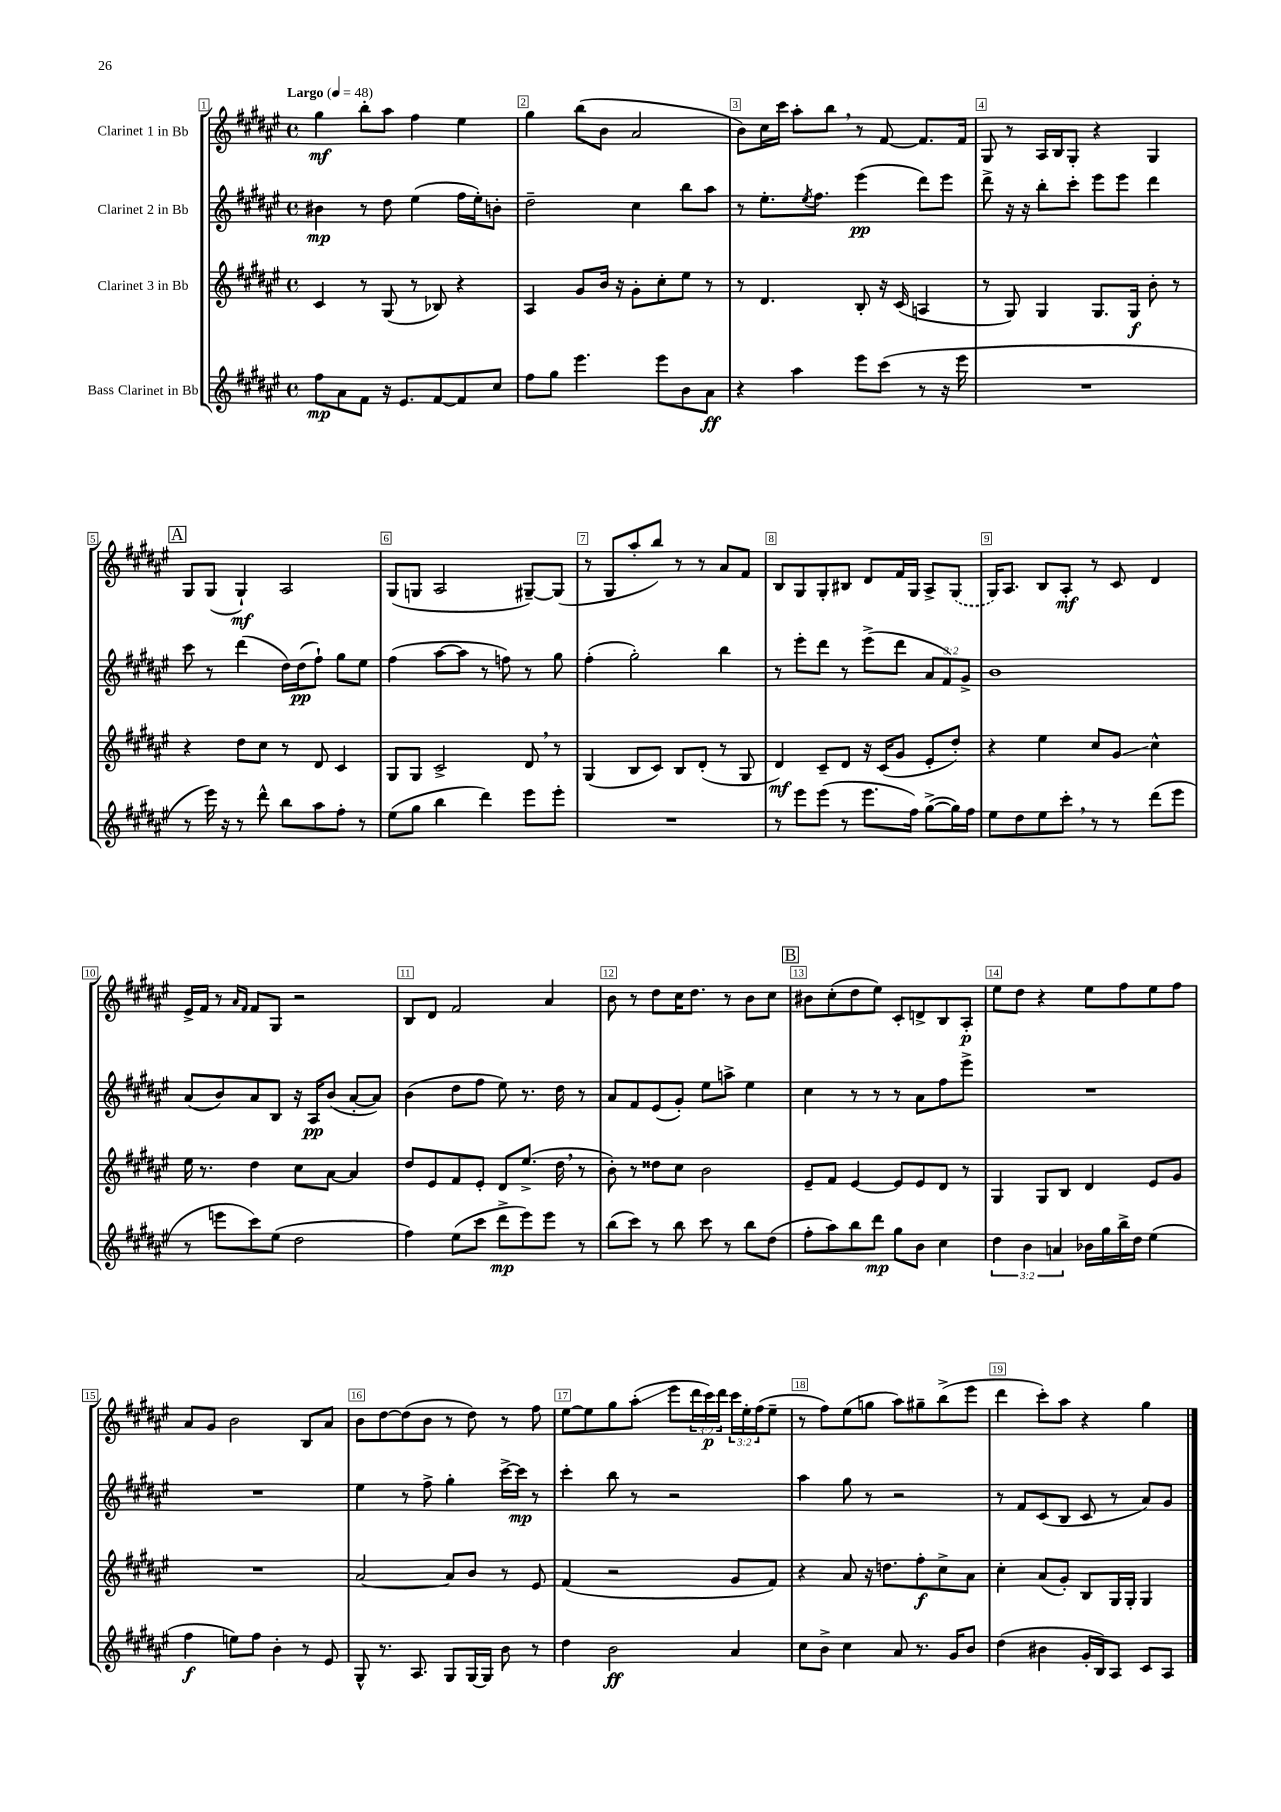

**kern	**kern	**kern	**kern
*staff4	*staff3	*staff2	*staff1
*clefG2	*clefG2	*clefG2	*clefG2
*k[f#c#g#d#a#e#]	*k[f#c#g#d#a#e#]	*k[f#c#g#d#a#e#]	*k[f#c#g#d#a#e#]
*M4/4	*M4/4	*M4/4	*M4/4
*met(c)	*met(c)	*met(c)	*met(c)
*MM48	*MM48	*MM48	*MM48
8ff#	4c#	4b#	4gg#
8a#	.	.	.
8f#	8r	8r	8bb'
16r	(8G#	8dd#	8aa#
8.e#	.	.	.
.	8r	(4ee#	4ff#
[8f#	8B-)	.	.
8f#]	4r	16ff#	4ee#
.	.	16ee#')	.
8cc#	.	8b'	.
=	=	=	=
8ff#	4A#	2dd#~	4gg#
8gg#	.	.	.
4.eee#	8g#	.	(8bb
.	16b	.	8b
.	16r	.	.
.	8g#'	4cc#	2a#
8eee#	8cc#'	.	.
8b	8ee#	8bb	.
8a#	8r	8aa#	.
=	=	=	=
4r	8r	8r	8b)
.	4.d#	8.ee#'	16cc#
.	.	.	16ccc#
4aa#	.	.	8aa#'
.	.	8qee#	.
.	.	8.ff#	.
.	.	.	8bb
8eee#	8B'	(4eee#	8r
(8ccc#	16r	.	[8f#
.	(16c#	.	.
8r	4A	8ddd#)	8.f#]
16r	.	8eee#	.
16eee#	.	.	16f#
=	=	=	=
1r	8r	8ddd#^	8G#
.	8G#)	16r	8r
.	.	16r	.
.	4G#	8bb'	16A#
.	.	.	16B
.	.	8ccc#'	8G#'
.	8.G#	8eee#	4r
.	.	8eee#	.
.	16G#	.	.
.	8b'	4ddd#	4G#
.	8r	.	.
=	=	=	=
8r	4r	8ccc#	8G#
16eee#)	.	8r	(8G#
16r	.	.	.
8r	8dd#	(4ddd#	4G#`)
8ddd#^^	8cc#	.	.
8bb	8r	16dd#)	2A#
.	.	(16dd#	.
8aa#	8d#	8ff#`)	.
8ff#'	4c#	8gg#	.
8r	.	8ee#	.
=	=	=	=
(8ee#	8G#	(4ff#	(8G#
8gg#	8G#	.	8G
4bb	2c#^	[8aa#	2A#
.	.	8aa#]	.
4ddd#)	.	8r	.
.	.	8ff)	.
8eee#	8d#	8r	[8G#~)
8eee#'	8r	8gg#	(8G#]
=	=	=	=
1r	(4G#	(4ff#'	8r
.	.	.	8G#
.	8B	2gg#')	8aa#'
.	8c#)	.	8bb)
.	8B	.	8r
.	(8d#'	.	8r
.	8r	4bb	8a#
.	8G#	.	8f#
=	=	=	=
8r	4d#)	8r	8B
8eee#	.	8eee#'	8G#
(8eee#	8c#~	8ddd#	8G#'
8r	8d#	8r	8B#
8.eee#	16r	(8eee#^	8d#
.	(16c#	.	.
.	8g#	8ddd#	16f#
16ff#)	.	.	16G#
([8gg#^	8e#'	12a#	8A#^
.	.	12f#)	.
16gg#])	8dd#')	.	(8G#
.	.	12g#^	.
16ff#	.	.	.
=	=	=	=
8ee#	4r	1b	16G#)
.	.	.	8.A#
8dd#	.	.	.
8ee#	4ee#	.	8B
8ccc#'	.	.	8A#'
8r	8cc#	.	8r
8r	8g#	.	8c#
(8ddd#	4cc#^^	.	4d#
8eee#	.	.	.
=	=	=	=
8r	16ee#	(8a#	16e#^
.	8.r	.	16f#
8eee	.	8b)	8r
.	.	.	16qqa#
.	.	.	16qqf#
8ccc#)	4dd#	8a#	8f#
(8ee#	.	8B	8G#
2dd#	8cc#	16r	2r
.	.	16A#	.
.	[8a#	(8b	.
.	4a#]	[8a#'	.
.	.	8a#])	.
=	=	=	=
4ff#)	8dd#	(4b	8B
.	8e#	.	8d#
(8ee#	8f#	8dd#	2f#
8ccc#	8e#'	8ff#	.
8ddd#^	8d#	8ee#)	.
8eee#)	(8.ee#^	8.r	.
8eee#	.	.	4a#
.	16dd#	16dd#	.
8r	8r	8r	.
=	=	=	=
(8bb	8b')	8a#	8b
8ccc#)	8r	8f#	8r
8r	8dd##	(8e#	8dd#
8bb	8cc#	8g#')	16cc#
.	.	.	8.dd#
8ccc#	2b	8ee#	.
8r	.	8aa^	8r
8bb	.	4ee#	8b
(8dd#	.	.	8cc#
=	=	=	=
8ff#'	8e#~	4cc#	8b#
8aa#)	8f#	.	(8cc#'
8bb	[4e#	8r	8dd#
8ddd#	.	8r	8ee#)
8gg#	8e#]	8r	8c#'
8b	8e#	8a#	8d^
4cc#	8d#	8ff#	8B
.	8r	8eee#^	8A#'
=	=	=	=
6dd#	4G#	1r	8ee#
.	.	.	8dd#
6b	.	.	.
.	8G#	.	4r
6a	.	.	.
.	8B	.	.
16b-	4d#	.	8ee#
16gg#	.	.	.
16bb^	.	.	8ff#
16dd#	.	.	.
(4ee#	8e#	.	8ee#
.	8g#	.	8ff#
=	=	=	=
4ff#	1r	1r	8a#
.	.	.	8g#
8ee)	.	.	2b
8ff#	.	.	.
4b'	.	.	.
8r	.	.	8B
8e#	.	.	8a#
=	=	=	=
8G#^^	[2a#	4ee#	8b
8.r	.	.	[8dd#
.	.	8r	(8dd#]
8.A#	.	.	.
.	.	8ff#^	8b
8G#	8a#]	4gg#'	8r
[16G#	8b	.	8dd#)
16G#]	.	.	.
8b	8r	[16ccc#^	8r
.	.	16ccc#]	.
8r	8e#	8r	8ff#
=	=	=	=
4dd#	(4f#	4ccc#'	[8ee#
.	.	.	8ee#]
2b	2r	8bb	8gg#
.	.	8r	(8aa#'
.	.	2r	8eee#
.	.	.	24ddd#
.	.	.	24ccc#)
.	.	.	24ddd#
4a#	8g#	.	24ccc#
.	.	.	24ee#'
.	.	.	(24ff#
.	8f#)	.	8ee#~
=	=	=	=
8cc#	4r	4aa#	8r
8b^	.	.	8ff#)
4cc#	8a#	8gg#	(8ee#
.	16r	8r	8gg
.	8.dd	.	.
8a#	.	2r	8aa#)
8.r	8ff#'	.	8gg#~
.	8cc#^	.	(8bb^
16g#	.	.	.
8b	8a#	.	8eee#
=	=	=	=
(4dd#	4cc#'	8r	4ddd#
.	.	8f#	.
4b#	(8a#	(8c#	8ccc#')
.	8g#')	8B	8aa#
16g#'	8B	8c#	4r
16B)	.	.	.
8A#	16G#	8r	.
.	16G#'	.	.
8c#	4G#	8a#)	4gg#
8A#	.	8g#	.
==	==	==	==
*-	*-	*-	*-
